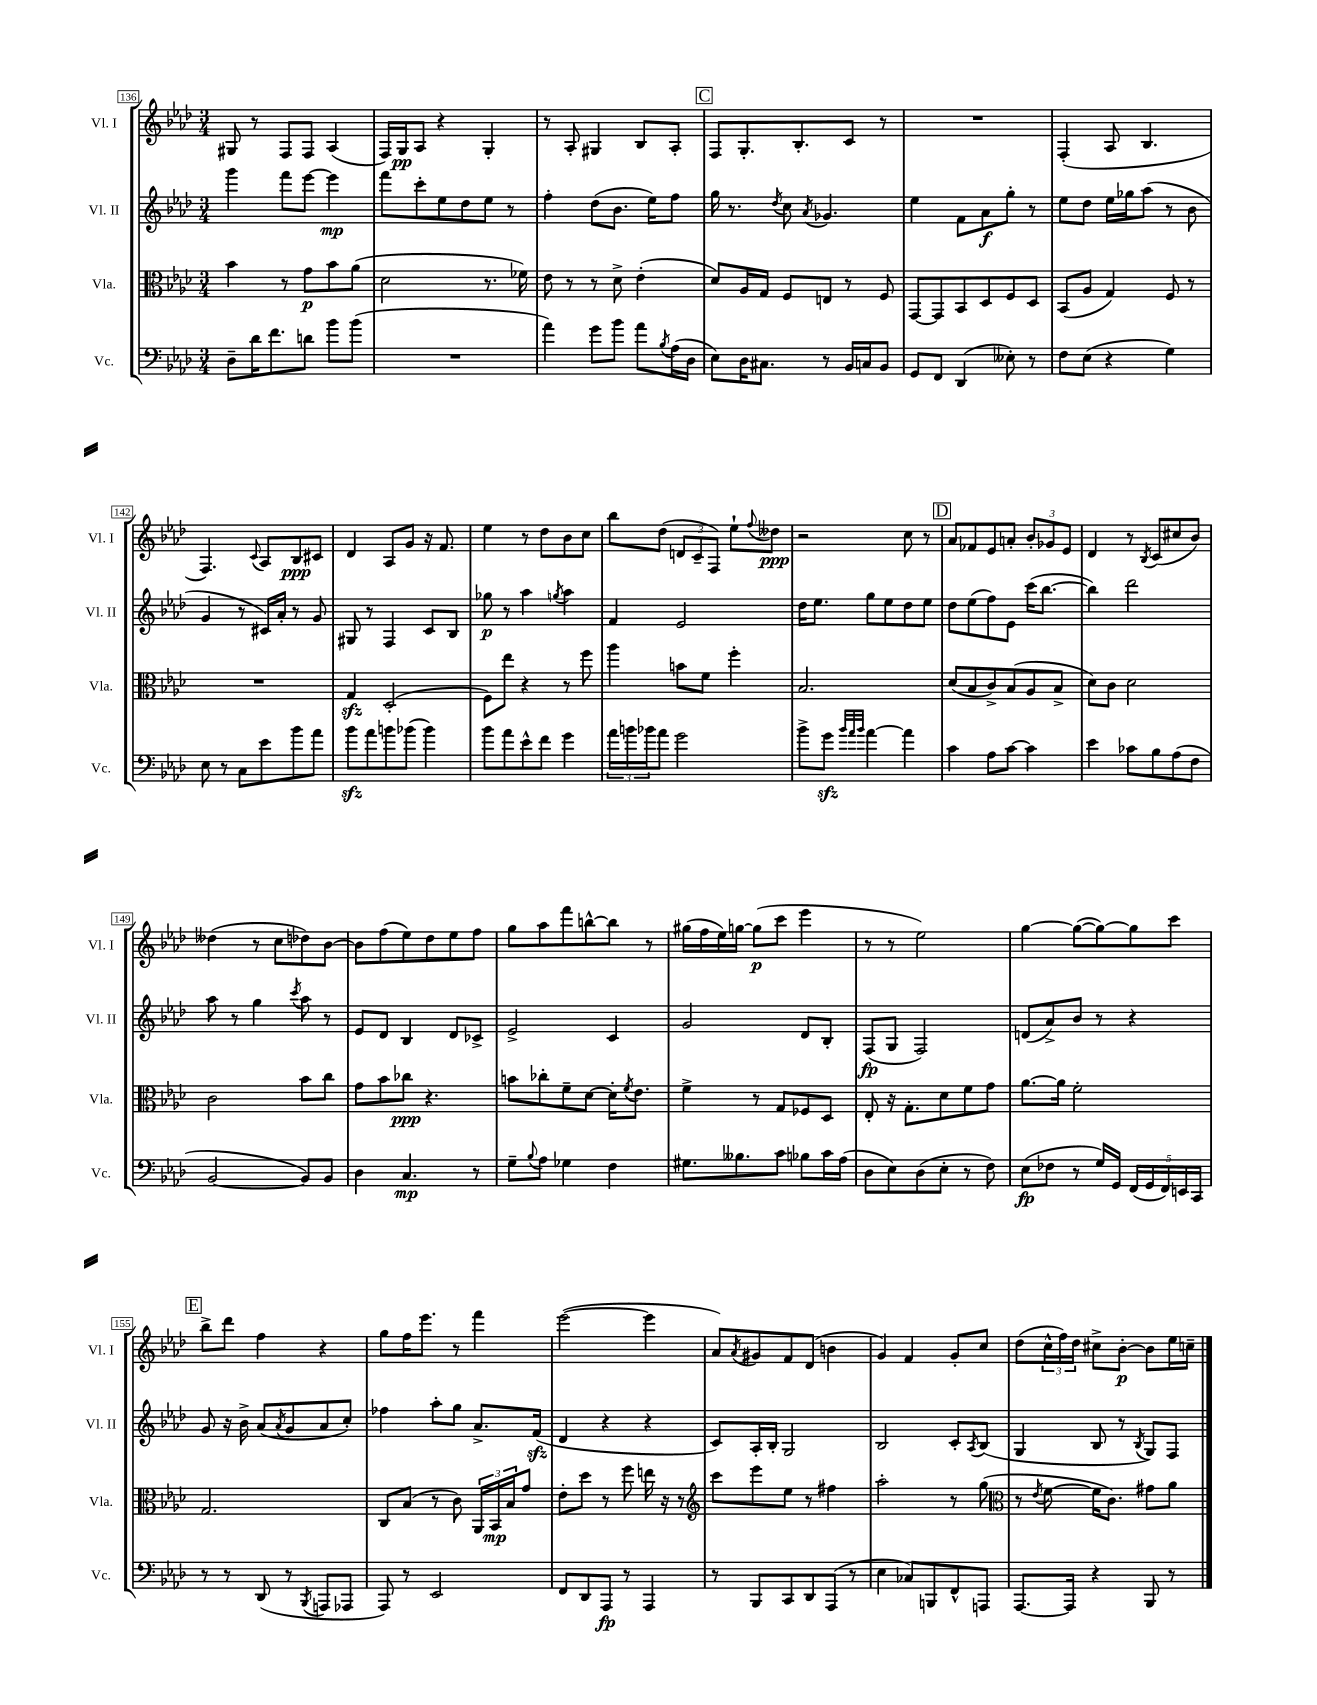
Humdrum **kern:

**kern	**dynam	**kern	**dynam	**kern	**dynam	**kern	**dynam
*part4	*part4	*part3	*part3	*part2	*part2	*part1	*part1
*staff4	*staff4	*staff3	*staff3	*staff2	*staff2	*staff1	*staff1
*I"Vc.	*	*I"Vla.	*	*I"Vl. II	*	*I"Vl. I	*
*I'Vc.	*	*I'Vla.	*	*I'Vl. II	*	*I'Vl. I	*
*clefF4	*	*clefC3	*	*clefG2	*	*clefG2	*
*k[b-e-a-d-]	*	*k[b-e-a-d-]	*	*k[b-e-a-d-]	*	*k[b-e-a-d-]	*
*M3/4	*	*M3/4	*	*M3/4	*	*M3/4	*
=136	=136	=136	=136	=136	=136	=136	=136
8D-~\L	.	4b-\	.	4ggg\	.	8G#X/	.
16d-\K	.	.	.	.	.	8r	.
8.f\	.	.	.	.	.	.	.
.	.	8r	.	8fff\L	.	8F/L	.
8dn\J	.	8g\L	p	[8eee-\J	.	8F/J	.
8b-\L	.	8b-\	.	4eee-\]	mp	(4A-/	.
(8b-\J	.	(8a-\J	.	.	.	.	.
=137	=137	=137	=137	=137	=137	=137	=137
2.r	.	2d-\	.	8fff\L	.	16F/LL)	.
.	.	.	.	.	.	16G/J	pp
.	.	.	.	8ccc'\	.	8A-/J	.
.	.	.	.	8ee-\	.	4r	.
.	.	.	.	8dd-\	.	.	.
.	.	8.r	.	8ee-\J	.	4G'/	.
.	.	.	.	8r	.	.	.
.	.	16f-X\)	.	.	.	.	.
=138	=138	=138	=138	=138	=138	=138	=138
4a-\)	.	8e-\	.	4ff'\	.	8r	.
.	.	8r	.	.	.	8A-'/	.
8g\L	.	8r	.	(8dd-\L	.	4G#X/	.
8b-\J	.	8d-^\	.	8.b-\J	.	.	.
8a-\L	.	(4e-'\	.	.	.	8B-/L	.
.	.	.	.	16ee-\KL)	.	.	.
8qB-/	.	.	.	.	.	.	.
(16A-\L	.	.	.	8ff\J	.	8A-'/J	.
16D-\JJ	.	.	.	.	.	.	.
!!LO:REH:place=s1:t=C
=139	=139	=139	=139	=139	=139	=139	=139
8E-\L)	.	8d-/L)	.	16gg\	.	8F/L	.
.	.	.	.	8.r	.	.	.
16D-\K	.	16A-/L	.	.	.	8.G'/	.
8.C#X\J	.	16G/JJ	.	.	.	.	.
.	.	.	.	8qdd-/	.	.	.
.	.	8F/L	.	8cc\	.	.	.
.	.	.	.	.	.	8.B-'/	.
.	.	.	.	8qa-/	.	.	.
8r	.	8En/J	.	4.g-X/	.	.	.
16BB-/LL	.	8r	.	.	.	8c/J	.
16Cn/J	.	.	.	.	.	.	.
8BB-/J	.	8F/	.	.	.	8r	.
=140	=140	=140	=140	=140	=140	=140	=140
8GG/L	.	[8GG/L	.	4ee-\	.	2.r	.
8FF/J	.	8GG/]	.	.	.	.	.
(4DD-/	.	8BB-/	.	8f\L	.	.	.
.	.	8D-/	.	8a-\	f	.	.
8E--X'\)	.	8F/	.	8gg'\J	.	.	.
8r	.	8D-/J	.	8r	.	.	.
=141	=141	=141	=141	=141	=141	=141	=141
8F\L	.	(8BB-/L	.	8ee-\L	.	(4F'/	.
(8E-\J	.	8A-/J	.	8dd-\J	.	.	.
4r	.	4G/)	.	16ee-\LL	.	8A-/	.
.	.	.	.	16gg-X\J	.	.	.
.	.	.	.	(8aa-\J	.	4.B-/	.
4G\)	.	8F/	.	8r	.	.	.
.	.	8r	.	8b-\	.	.	.
!!LO:LB:g=z
=142	=142	=142	=142	=142	=142	=142	=142
8E-\	.	2.r	.	4g/	.	4.F/)	.
8r	.	.	.	.	.	.	.
8C\L	.	.	.	8r	.	.	.
.	.	.	.	.	.	8qqc/	.
8e-\	.	.	.	16c#X/LL)	.	8A-/L	.
.	.	.	.	16a-'/JJ	.	.	.
8b-\	.	.	.	8r	.	8B-/	ppp
8a-\J	.	.	.	8g/	.	8c#X/J	.
=143	=143	=143	=143	=143	=143	=143	=143
8b-zz\L	.	4Gzz/	.	8G#X/	.	4d-/	.
8a-\	.	.	.	8r	.	.	.
8bn\	.	(2D-'/	.	4F/	.	8A-/L	.
(8b-X\J	.	.	.	.	.	8g/J	.
4b-\)	.	.	.	8c/L	.	16r	.
.	.	.	.	.	.	8.f/	.
.	.	.	.	8B-/J	.	.	.
=144	=144	=144	=144	=144	=144	=144	=144
8b-\L	.	8F\L)	.	8gg-X\	p	4ee-\	.
8a-\	.	8ee-\J	.	8r	.	.	.
8e-^^\	.	4r	.	4aa-\	.	8r	.
8f\J	.	.	.	.	.	8dd-\L	.
.	.	.	.	8qggn/	.	.	.
4g\	.	8r	.	4aa-\	.	8b-\	.
.	.	8ff\	.	.	.	8cc\J	.
=145	=145	=145	=145	=145	=145	=145	=145
24a-\LL	.	4aa-\	.	4f/	.	8bb-\L	.
24bn\	.	.	.	.	.	.	.
24b-X\J	.	.	.	.	.	.	.
8a-\J	.	.	.	.	.	(8dd-\J	.
2g\	.	8bn\L	.	2e-/	.	12dn/L	.
.	.	.	.	.	.	12c~/	.
.	.	8f\J	.	.	.	.	.
.	.	.	.	.	.	12F/J)	.
.	.	4ff'\	.	.	.	8ee-`\L	.
.	.	.	.	.	.	8qqff/	.
.	.	.	.	.	.	8dd--X\J	ppp
=146	=146	=146	=146	=146	=146	=146	=146
8b-^\L	.	2.B-/	.	16dd-\KL	.	2r	.
.	.	.	.	8.ee-\J	.	.	.
8gzz\J	.	.	.	.	.	.	.
32qqb-/LLL	.	.	.	.	.	.	.
32qqa-/	.	.	.	.	.	.	.
32qqb-/JJJ	.	.	.	.	.	.	.
[4a-\	.	.	.	8gg\L	.	.	.
.	.	.	.	8ee-\	.	.	.
4a-\]	.	.	.	8dd-\	.	8cc\	.
.	.	.	.	8ee-\J	.	8r	.
!!LO:REH:place=s1:t=D
=147	=147	=147	=147	=147	=147	=147	=147
4c\	.	(8d-/L	.	8dd-\L	.	8a-/L	.
.	.	8B-/	.	(8ee-\	.	8f-X/	.
8A-\L	.	8c^/)	.	8ff\)	.	8e-/	.
[8c\J	.	(8B-/	.	8e-\J	.	8an'/J	.
4c\]	.	8A-/	.	(16ccc\KL	.	12b-'/L	.
.	.	.	.	[8.bb-\J	.	.	.
.	.	.	.	.	.	12g-X/	.
.	.	8B-^/J	.	.	.	.	.
.	.	.	.	.	.	12e-/J	.
=148	=148	=148	=148	=148	=148	=148	=148
4e-\	.	8d-\L)	.	4bb-\])	.	4d-/	.
.	.	8c\J	.	.	.	.	.
8c-X\L	.	2d-\	.	2ddd-\	.	8r	.
.	.	.	.	.	.	8qB-/	.
8B-\	.	.	.	.	.	(8c/L	.
(8A-\	.	.	.	.	.	8cc#X/	.
8F\J	.	.	.	.	.	8b-/J)	.
!!LO:LB:g=z
=149	=149	=149	=149	=149	=149	=149	=149
[2BB-/	.	2c\	.	8aa-\	.	(4dd--X\	.
.	.	.	.	8r	.	.	.
.	.	.	.	4gg\	.	8r	.
.	.	.	.	.	.	8cc\L	.
.	.	.	.	8qccc/	.	.	.
8BB-/L])	.	8b-\L	.	8aa-\	.	8dd-X\)	.
8BB-/J	.	8cc\J	.	8r	.	[8b-\J	.
=150	=150	=150	=150	=150	=150	=150	=150
4D-\	.	8g\L	.	8e-/L	.	8b-\L]	.
.	.	8b-\	.	8d-/J	.	(8ff\	.
4.C/	mp	8cc-X\J	ppp	4B-/	.	8ee-\)	.
.	.	4.r	.	.	.	8dd-\	.
.	.	.	.	8d-/L	.	8ee-\	.
8r	.	.	.	8c-X^/J	.	8ff\J	.
=151	=151	=151	=151	=151	=151	=151	=151
8G~\L	.	8bn\L	.	2e-^/	.	8gg\L	.
8qqB-/	.	.	.	.	.	.	.
8A-\J	.	8cc-X'\	.	.	.	8aa-\	.
4G-X\	.	8f~\	.	.	.	8fff\	.
.	.	[8d-\J	.	.	.	[8bbn^^\	.
4F\	.	16d-'\KL]	.	4c/	.	8bb\J]	.
.	.	8qf/	.	.	.	.	.
.	.	8.e-\J	.	.	.	.	.
.	.	.	.	.	.	8r	.
=152	=152	=152	=152	=152	=152	=152	=152
8.G#X\L	.	4f^\	.	2g/	.	(16gg#X\LL	.
.	.	.	.	.	.	16ff\	.
.	.	.	.	.	.	16ee-\)	.
8.B--X\	.	.	.	.	.	[16ggn\JJ	.
.	.	8r	.	.	.	(8gg\L]	p
8c\J	.	8G/L	.	.	.	8ccc\J	.
8B-X\L	.	8F-X/	.	8d-/L	.	4eee-\	.
16c\L	.	8D-/J	.	8B-'/J	.	.	.
(16A-\JJ	.	.	.	.	.	.	.
=153	=153	=153	=153	=153	=153	=153	=153
8D-\L	.	8E-'/	.	(8F/L	fp	8r	.
8E-\)	.	16r	.	8G/J	.	8r	.
.	.	8.G'\L	.	.	.	.	.
(8D-\	.	.	.	2F/)	.	2ee-\)	.
8E-'\J	.	8d-\	.	.	.	.	.
8r	.	8f\	.	.	.	.	.
8F\)	.	8g\J	.	.	.	.	.
=154	=154	=154	=154	=154	=154	=154	=154
(8E-\L	fp	[8.a-\L	.	(8dn/L	.	[4gg\	.
8F-X\J	.	.	.	8a-^/)	.	.	.
.	.	16a-\Jk]	.	.	.	.	.
8r	.	2f'\	.	8b-/J	.	(8gg\L_	.
16G/LL)	.	.	.	8r	.	8gg\_)	.
16GG/JJ	.	.	.	.	.	.	.
(20FF/LL	.	.	.	4r	.	8gg\]	.
20GG/	.	.	.	.	.	.	.
20FF/)	.	.	.	.	.	.	.
.	.	.	.	.	.	8ccc\J	.
20EEn/	.	.	.	.	.	.	.
20CC/JJ	.	.	.	.	.	.	.
!!LO:LB:g=z
!!LO:REH:place=s1:t=E
=155	=155	=155	=155	=155	=155	=155	=155
8r	.	2.G/	.	8g/	.	8bb-^\L	.
8r	.	.	.	16r	.	8ddd-\J	.
.	.	.	.	16b-^\	.	.	.
(8DD-/	.	.	.	(8a-/L	.	4ff\	.
.	.	.	.	8qa-/	.	.	.
8r	.	.	.	8g/	.	.	.
8qBBB-/	.	.	.	.	.	.	.
8AAAn/L	.	.	.	8a-/	.	4r	.
8AAA-X/J	.	.	.	8cc'/J)	.	.	.
=156	=156	=156	=156	=156	=156	=156	=156
8AAA-/)	.	8C/L	.	4ff-X\	.	8gg\L	.
8r	.	(8B-/J	.	.	.	16ff\K	.
.	.	.	.	.	.	8.eee-\J	.
2EE-/	.	8r	.	8aa-'\L	.	.	.
.	.	8c\)	.	8gg\J	.	8r	.
.	.	24AA-/LL	.	8.a-^/L	.	4fff\	.
.	.	24BB-/	mp	.	.	.	.
.	.	24B-/J	.	.	.	.	.
.	.	8g/J	.	.	.	.	.
.	.	.	.	(16fzz/Jk	.	.	.
=157	=157	=157	=157	=157	=157	=157	=157
8FF/L	.	8e-'\L	.	4d-/	.	([2eee-\	.
8DD-/	.	8dd-\J	.	.	.	.	.
8AAA-/J	fp	8r	.	4r	.	.	.
8r	.	8ff\	.	.	.	.	.
4AAA-/	.	16een\	.	4r	.	4eee-\]	.
.	.	16r	.	.	.	.	.
.	.	8r	.	.	.	.	.
=158	=158	=158	=158	=158	=158	=158	=158
*	*	*clefG2	*	*	*	*	*
8r	.	8ccc\L	.	8c/L)	.	8a-/L)	.
.	.	.	.	.	.	8qa-/	.
8BBB-/L	.	8eee-\	.	16A-'/L	.	8g#X/	.
.	.	.	.	16B-'/JJ	.	.	.
8CC/	.	8ee-\J	.	2G/	.	8f/	.
8DD-/	.	8r	.	.	.	(8d-/J	.
(8AAA-/J	.	4ff#X\	.	.	.	4bn\	.
8r	.	.	.	.	.	.	.
=159	=159	=159	=159	=159	=159	=159	=159
4E-\	.	2aa-'\	.	2B-/	.	4g/)	.
8C-X/L)	.	.	.	.	.	4f/	.
8BBBn/	.	.	.	.	.	.	.
8FF^^/	.	8r	.	8c'/L	.	8g'/L	.
.	.	.	.	8qA-/	.	.	.
8AAAn/J	.	(8gg\	.	(8B-/J	.	8cc/J	.
=160	=160	=160	=160	=160	=160	=160	=160
*	*	*clefC3	*	*	*	*	*
[8.AAA-/L	.	8r	.	4G/	.	(8dd-\L	.
.	.	8qe-/	.	.	.	.	.
.	.	[8f\	.	.	.	24cc^^\L	.
.	.	.	.	.	.	24ff\)	.
16AAA-/Jk]	.	.	.	.	.	.	.
.	.	.	.	.	.	24dd-\JJ	.
4r	.	16f\KL]	.	8B-/	.	8cc#X^\L	.
.	.	8.c\J)	.	.	.	.	.
.	.	.	.	8r	.	[8b-'\J	p
.	.	.	.	8qB-/	.	.	.
8BBB-/	.	8g#X\L	.	8G/L)	.	8b-\L]	.
8r	.	8a-\J	.	8F/J	.	16ee-\L	.
.	.	.	.	.	.	16ccn~\JJ	.
==	==	==	==	==	==	==	==
*-	*-	*-	*-	*-	*-	*-	*-
